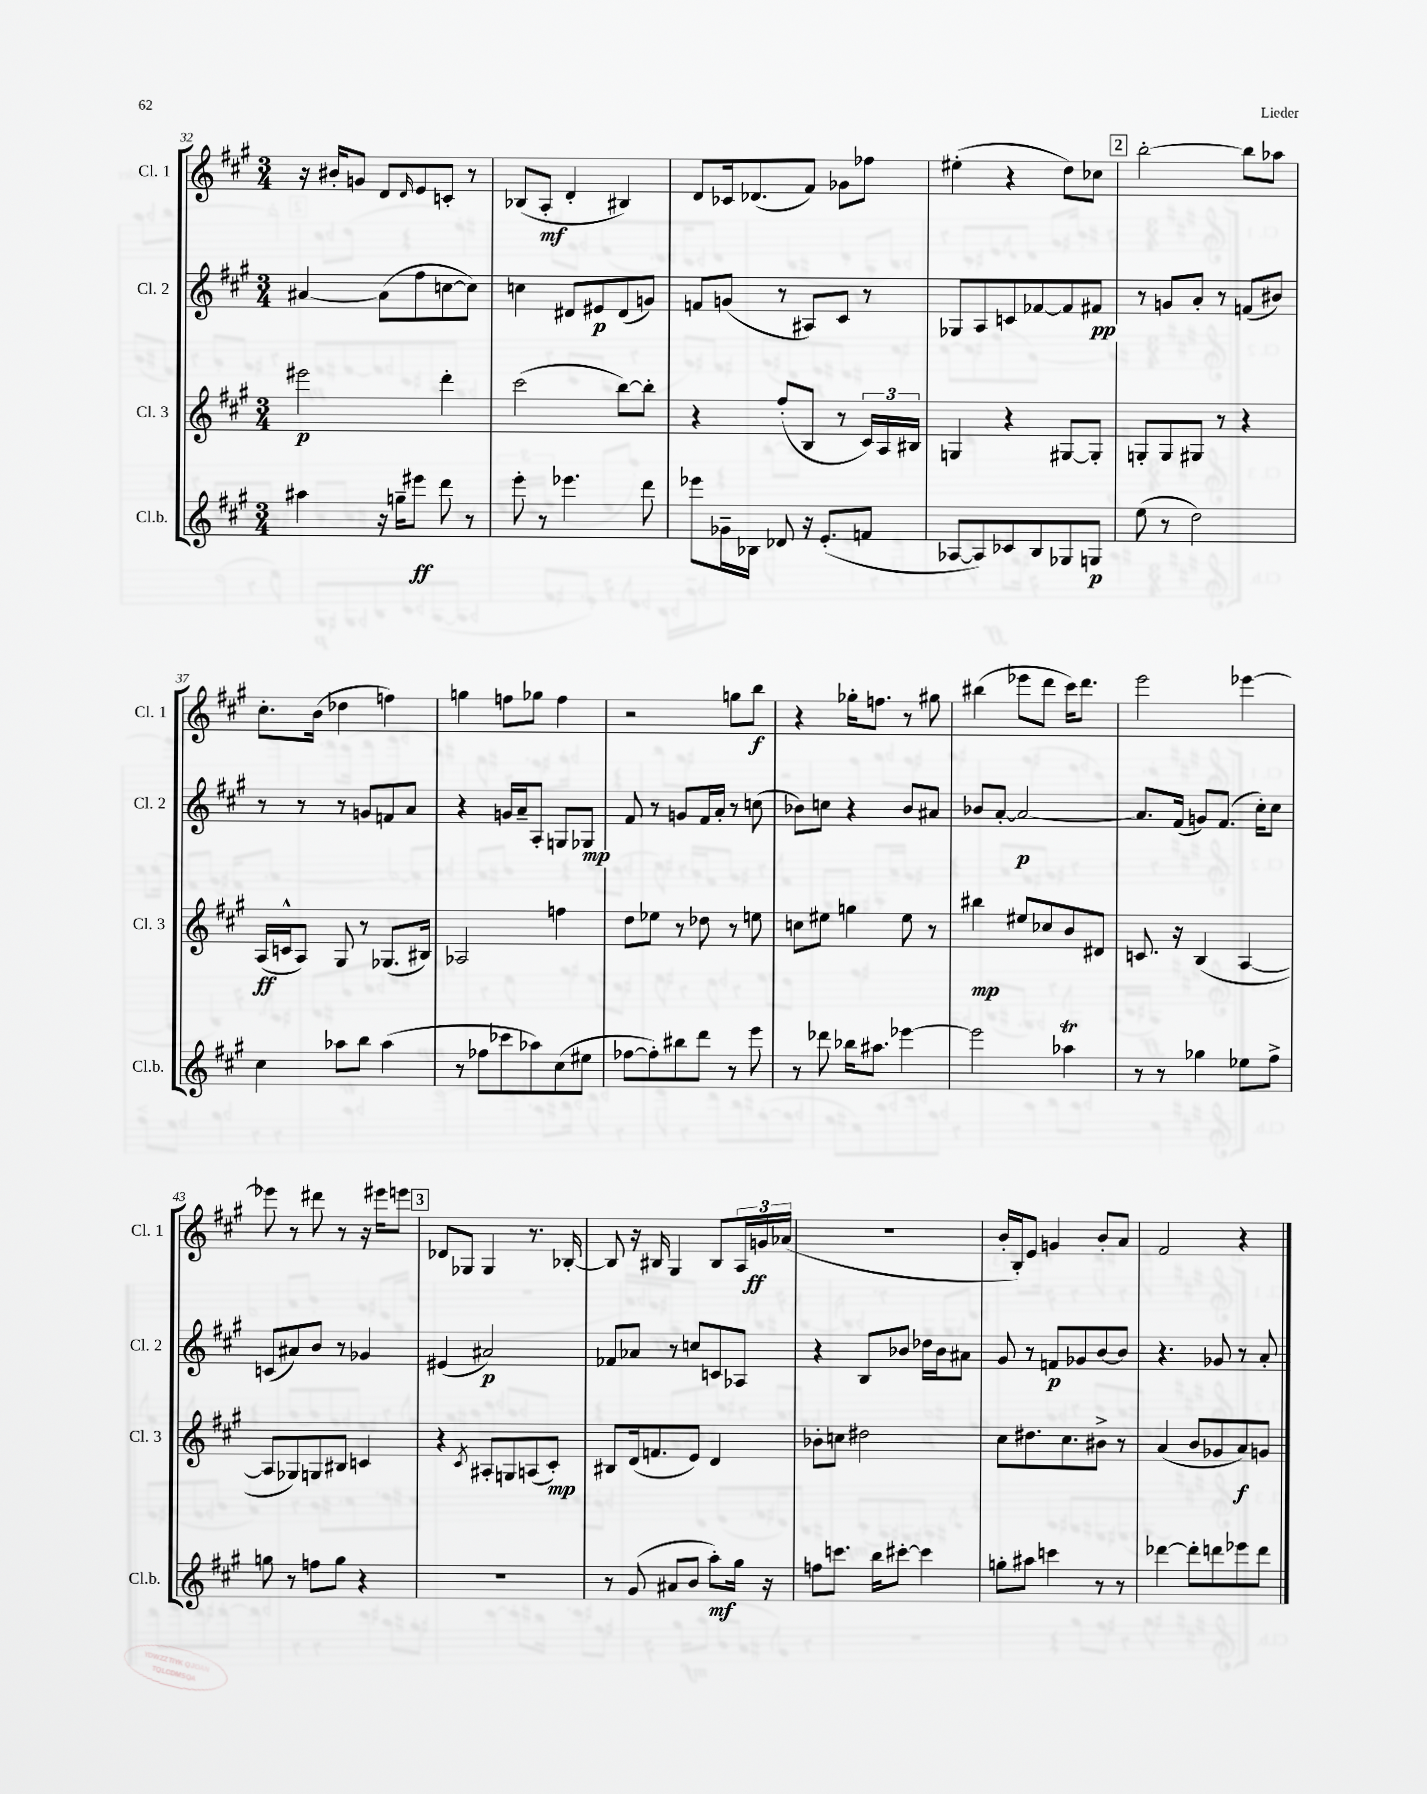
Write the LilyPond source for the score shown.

<<
\new StaffGroup <<
\new Staff = "s0" \with { instrumentName = "Cl. 1" shortInstrumentName = "Cl. 1" } {
    \clef treble \key a \major \numericTimeSignature \time 3/4
    r16 bis'16-. g'8 d'8 \grace { d'16 } e'8 c'8-. r8 |
    bes8( a8-.\mf d'4-. bis4) |
    d'8 ces'16 des'8.( fis'8) ges'8 fes''8 |
    eis''4-.( r4 d''8) ces''8 |
    \mark \markup { \box "2" } b''2~-. b''8 aes''8 |
    cis''8.-. b'16( des''4 f''4) |
    g''4 f''8 ges''8 f''4 |
    r2 g''8 b''8\f |
    r4 ges''16-. f''8. r8 gis''8 |
    bis''4( ees'''8 d'''8 cis'''16) d'''8. |
    e'''2 ees'''4~ |
    ees'''8 r8 dis'''8 r8 r16 eis'''16 e'''8 |
    \mark \markup { \box "3" } des'8 ges8 ges4 r8. bes16~-. |
    bes8 r16 bis16 gis4 bis8 \tuplet 3/2 { a16 g'16\ff aes'16( } |
    R2. |
    b'16-. b16-.) e'8 g'4 b'8-. a'8 |
    fis'2 r4 \bar "|." |
}
\new Staff = "s1" \with { instrumentName = "Cl. 2" shortInstrumentName = "Cl. 2" } {
    \clef treble \key a \major \numericTimeSignature \time 3/4
    ais'4~ ais'8( fis''8 c''8~ c''8) |
    c''4 dis'8 eis'8\p dis'8( g'8) |
    f'8 g'8( r8 ais8) cis'8 r8 |
    ges8 a8 c'8 fes'8~ fes'8 fis'8\pp |
    \mark \markup { \box "2" } r8 g'8 a'8-. r8 f'8( bis'8) |
    r8 r8 r8 g'8 f'8 a'8 |
    r4 g'16 a'16-- a8-. g8 ges8\mp |
    fis'8 r8 g'8 fis'16 a'16-. r8 c''8( |
    bes'8) c''8 r4 bes'8 ais'8 |
    bes'8 a'8~-. a'2~\p |
    a'8. fis'16( g'8) fis'8.( cis''16-.) cis''8 |
    c'8( ais'8) b'8 r8 ges'4 |
    \mark \markup { \box "3" } eis'4( ais'2\p) |
    fes'8 aes'8 r8 c''8 c'8 aes8 |
    r4 b8 bes'8 des''16 bes'16 ais'8 |
    gis'8 r8 f'8\p ges'8 b'8~ b'8 |
    r4. ges'8 r8 a'8-. \bar "|." |
}
\new Staff = "s2" \with { instrumentName = "Cl. 3" shortInstrumentName = "Cl. 3" } {
    \clef treble \key a \major \numericTimeSignature \time 3/4
    eis'''2\p d'''4-. |
    cis'''2( b''8~) b''8-. |
    r4 fis''8-.( b8 r8 \tuplet 3/2 { cis'16) a16 bis16 } |
    g4 r4 gis8~ gis8-. |
    \mark \markup { \box "2" } g8-. g8 gis8 r8 r4 |
    a16\ff( c'16-^ a8) gis8 r8 ges8.( bis16) |
    aes2 f''4 |
    d''8 ees''8 r8 des''8 r8 e''8 |
    c''8 eis''8 g''4 eis''8 r8 |
    bis''4\mp eis''8 ces''8 b'8 dis'8 |
    c'8. r16 b4( a4~ |
    a8 ges8) g8 bis8 c'4 |
    \mark \markup { \box "3" } r4 \acciaccatura { cis'8 } ais8-. g8 a8( cis'8-.\mp) |
    bis8 d'16( f'8. e'8) d'4 |
    bes'8-. c''8 dis''2 |
    cis''8 dis''8. cis''8. bis'8-> r8 |
    a'4( b'8 ges'8 a'8\f) g'8 \bar "|." |
}
\new Staff = "s3" \with { instrumentName = "Cl.b." shortInstrumentName = "Cl.b." } {
    \clef treble \key a \major \numericTimeSignature \time 3/4
    ais''4 r16 g''16-- eis'''8\ff d'''8 r8 |
    e'''8-. r8 ees'''4. d'''8 |
    ees'''8 ges'16-- bes16 des'8 r16 e'8.-.( f'8 |
    aes8~ aes8) ces'8 b8 ges8 g8\p |
    \mark \markup { \box "2" } e''8( r8 d''2) |
    cis''4 aes''8 b''8 aes''4( |
    r8 fes''8 ces'''8 aes''8) cis''8( eis''8 |
    fes''8~ fes''8-.) bis''8 d'''8 r8 e'''8 |
    r8 des'''8 bes''16 ais''8. ees'''4~ |
    ees'''2 aes''4\trill |
    r8 r8 ges''4 ees''8 fis''8-> |
    g''8 r8 f''8 g''8 r4 |
    \mark \markup { \box "3" } R2. |
    r8 gis'8( ais'8 b'8 a''8-.\mf) gis''16 r16 |
    f''8 c'''8. b''16 cis'''8~-. cis'''4 |
    g''8-. ais''8 c'''4 r8 r8 |
    des'''4~ des'''8-. d'''8 ees'''8 d'''8 \bar "|." |
}
>>
>>
\layout { \context { \Score currentBarNumber = #32 } }
